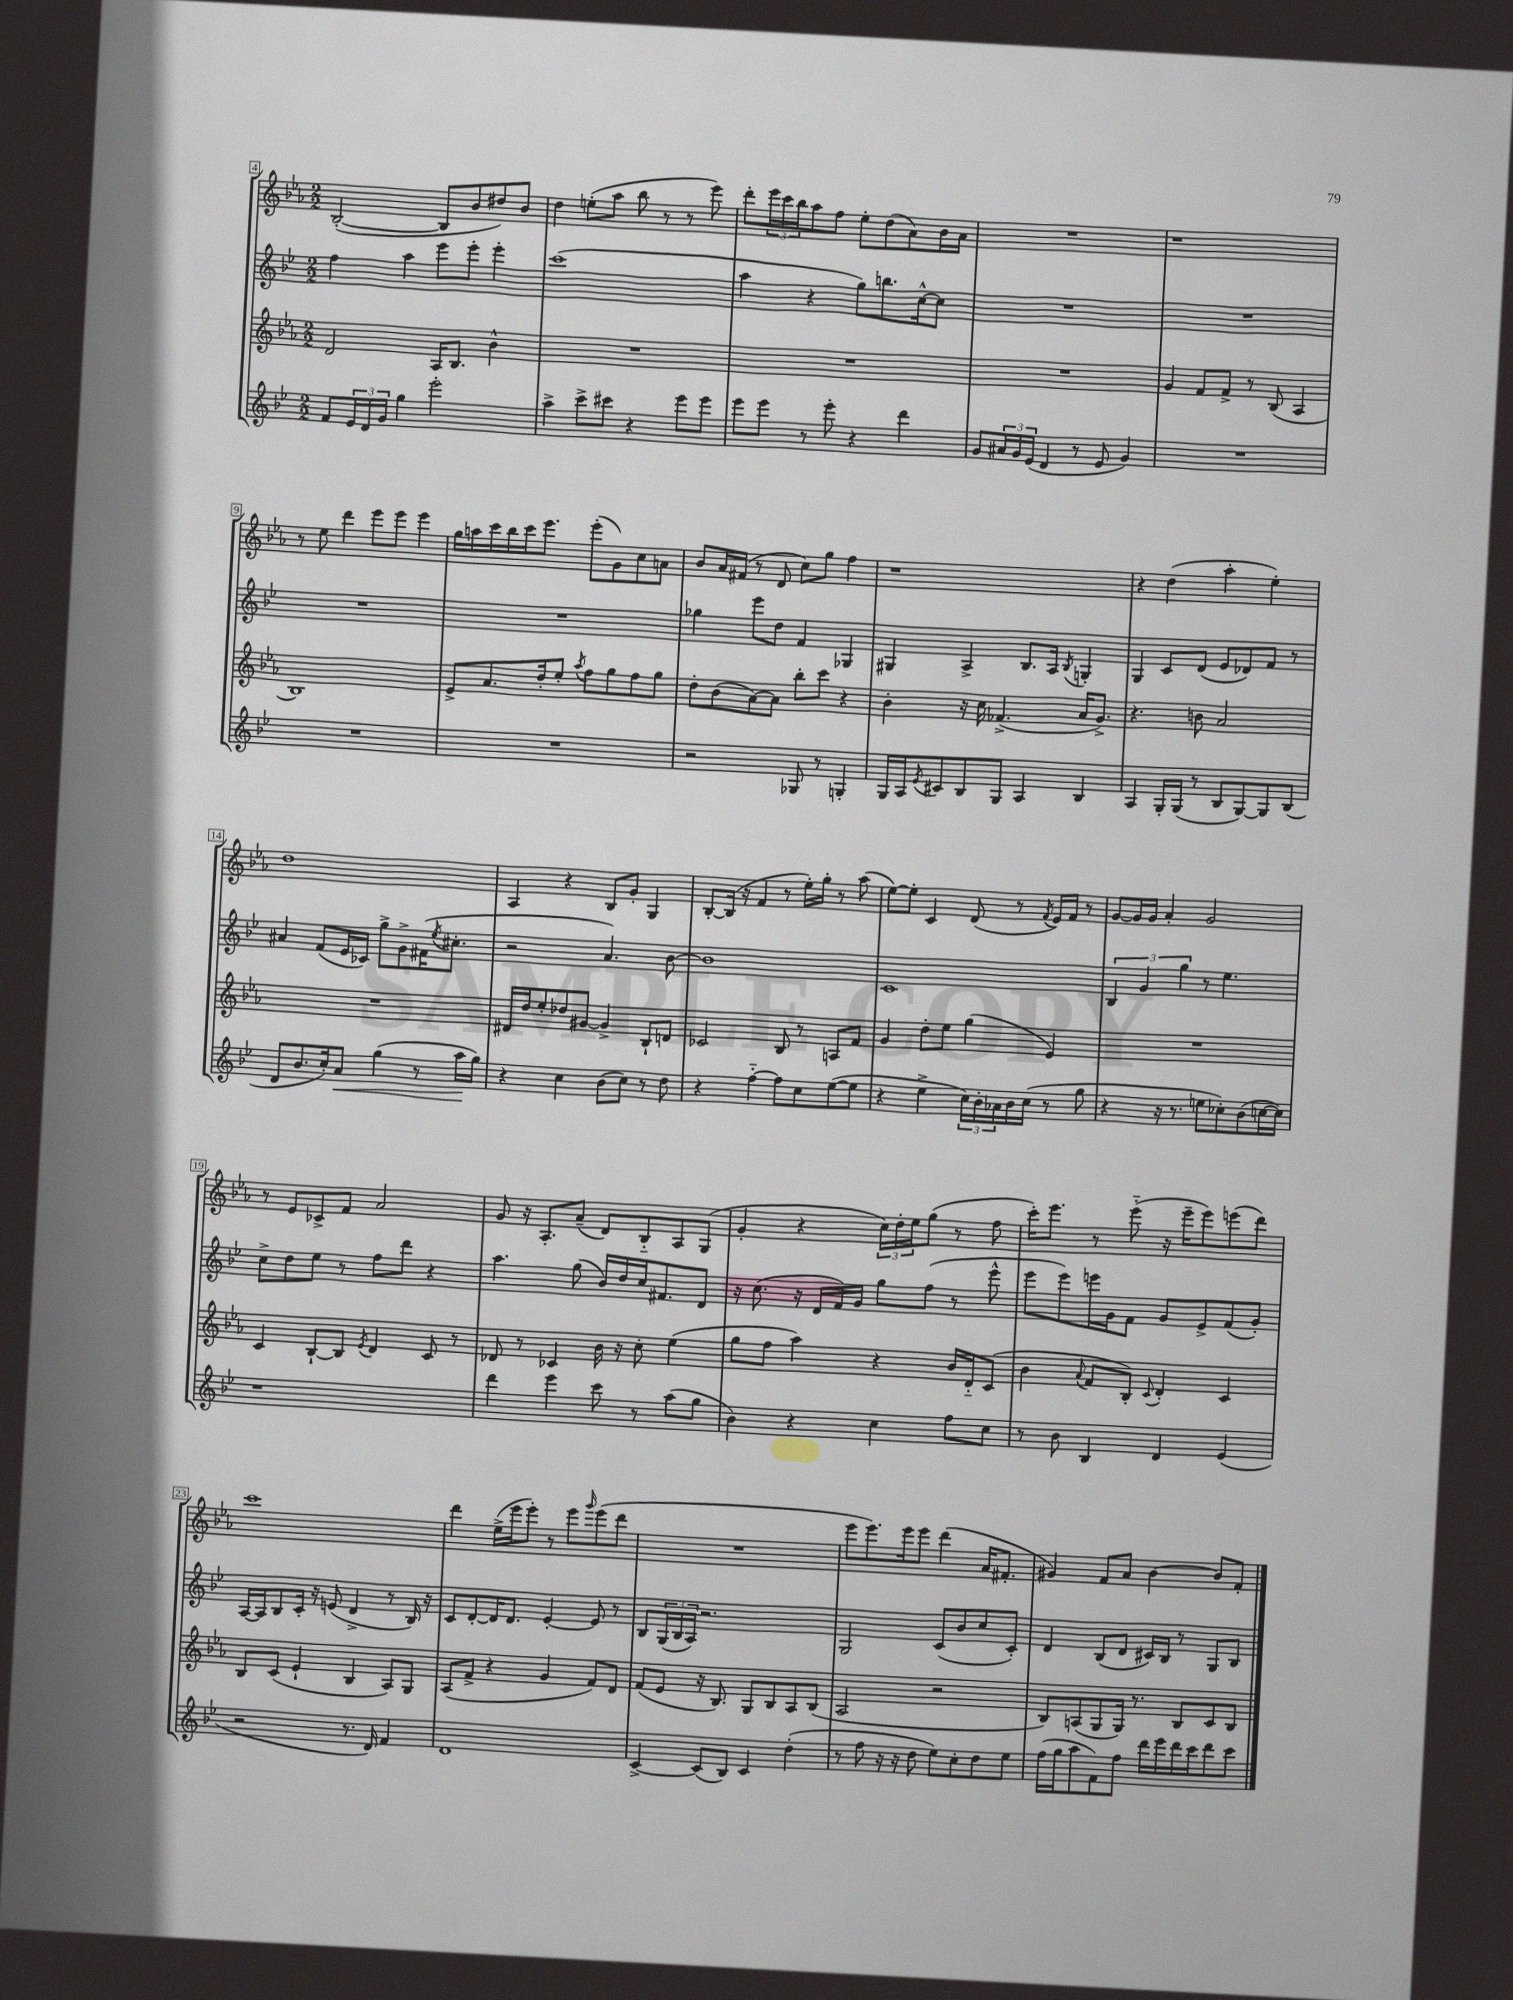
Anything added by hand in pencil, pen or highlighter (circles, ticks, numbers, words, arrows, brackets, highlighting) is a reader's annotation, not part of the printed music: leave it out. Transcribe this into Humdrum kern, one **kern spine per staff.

**kern	**dynam	**kern	**kern	**kern
*part4	*part4	*part3	*part2	*part1
*staff4	*staff4	*staff3	*staff2	*staff1
*clefG2	*	*clefG2	*clefG2	*clefG2
*k[b-e-]	*	*k[b-e-a-]	*k[b-e-]	*k[b-e-a-]
*M2/2	*	*M2/2	*M2/2	*M2/2
=4	=4	=4	=4	=4
8f/L	.	2d/	4ff\	([2B-'/
24e-/L	.	.	.	.
24d/	.	.	.	.
24g/JJ	.	.	.	.
4gg\	.	.	4aa\	.
2eee-'\	.	16A-/KL	8eee-\L	8B-/L]
.	.	8.B-/J	.	.
.	.	.	8eee-'\J	8b-/
.	.	4b-^^\	4eee-'\	8dd#X/)
.	.	.	.	8b-/J
=5	=5	=5	=5	=5
4aa^\	.	1r	(1ccc	4dd\
8ccc^\L	.	.	.	(8een'\L
8ccc#X\J	.	.	.	8aa-\J
4r	.	.	.	8bb-\
.	.	.	.	8r
8eee-\L	.	.	.	8r
8eee-\J	.	.	.	8eee-\)
=6	=6	=6	=6	=6
8eee-\L	.	1r	4aa\	8ddd'\L
8eee-\J	.	.	.	24eee-\L
.	.	.	.	24ccc\
.	.	.	.	24bb-\J
8r	.	.	4r	8aa-\
8eee-'\	.	.	.	8ff\J
4r	.	.	8gg\L)	8ee-'\L
.	.	.	8.bbn\	(8dd\
4ddd\	.	.	.	8a-\)
.	.	.	[16cc^^\k	.
.	.	.	8cc\J]	16b-\L
.	.	.	.	16a-\JJ
=7	=7	=7	=7	=7
8g/L	.	1r	1r	1r
24a#X/L	.	.	.	.
24g/	.	.	.	.
(24e-/JJ	.	.	.	.
4d/	.	.	.	.
8r	.	.	.	.
8e-/	.	.	.	.
4g/)	.	.	.	.
=8	=8	=8	=8	=8
1r	.	4g/	1r	1r
.	.	8f/L	.	.
.	.	8f^/J	.	.
.	.	8r	.	.
.	.	(8B-/	.	.
.	.	4A-/	.	.
!!LO:LB:g=z
=9	=9	=9	=9	=9
1r	.	1B-)	1r	8r
.	.	.	.	8ee-\
.	.	.	.	4ddd\
.	.	.	.	8eee-\L
.	.	.	.	8eee-\J
.	.	.	.	4eee-\
=10	=10	=10	=10	=10
1r	.	8e-^/L	1r	16gg\LL
.	.	.	.	16aan\
.	.	8.a-/	.	16ccc\
.	.	.	.	16bb-\
.	.	.	.	16ccc\J
.	.	16dd'/k	.	8.eee-\J
.	.	8ee-'/J	.	.
.	.	8qaa-/	.	.
.	.	8ff\L	.	(8eee-'\L
.	.	8gg\	.	8g\)
.	.	8ff\	.	8cc\
.	.	8gg\J	.	8an\J
=11	=11	=11	=11	=11
2r	.	8dd'\L	4gg-X\	8b-/L
.	.	(8b-\	.	16a-/L
.	.	.	.	(16f#X/JJ
.	.	[8a-\)	8eee-\L	8r
.	.	8a-\J]	8dd\J	8d/
8G-X/	.	8bb-'\L	4f/	8cc\L)
8r	.	8ccc\J	.	8gg\J
4Gn'/	.	4r	4G-X/	4ff\
=12	=12	=12	=12	=12
16G/LL	.	4b-'\	4G#X/	1r
16A/J	.	.	.	.
8qe-/	.	.	.	.
8c#X/	.	.	.	.
8B-/	.	16r	4A^/	.
.	.	16cc\	.	.
8G/J	.	(4.f-X^/	.	.
4A/	.	.	8.B-/L	.
.	.	.	16A/Jk	.
.	.	.	8qB-/	.
4B-/	.	16a-/KL	4Gn'/	.
.	.	8.g^/J)	.	.
=13	=13	=13	=13	=13
4A/	.	4.r	4G/	4r
16G'/LL	.	.	8c/L	(4dd\
(16G/JJ	.	.	.	.
8r	.	8bn\	(8d/J	.
8B-/L	.	2a-/	8e-/L	4aa-'\
[8G/)	.	.	8d-X/)	.
8G/]	.	.	8f/J	4ee-'\)
(8B-/J	.	.	8r	.
!!LO:LB:g=z
=14	=14	=14	=14	=14
8d/L	.	1r	4a#X/	1dd
8.b-/	.	.	.	.
.	.	.	(8f/L	.
16cc'/k)	.	.	.	.
!	!LO:HP:b	!	!	!
8a/J	<	.	16e-/L	.
.	.	.	16c-X/JJ)	.
(4gg\	.	.	8gg^\L	.
.	.	.	8g^\	.
8r	.	.	(16f#X\K	.
.	.	.	8qee-/	.
.	.	.	8.cc#X'\J	.
16aa\LL	.	.	.	.
16gg\JJ)	[	.	.	.
=15	=15	=15	=15	=15
4r	.	16d#X/LL	2r	4A-/
.	.	16dd/J	.	.
.	.	8ee-'/	.	.
4cc\	.	8dd-X/	.	4r
.	.	[8g#X/J	.	.
(8b-\L	.	4g#^/]	4.a/)	8B-/L
8cc\J)	.	.	.	8g'/J
8r	.	8B-`/L	.	4G/
8dd\	.	8dn/J	[8b-\	.
=16	=16	=16	=16	=16
4r	.	2c-X/	1b-]	[8B-'/L
.	.	.	.	(16B-/Jk]
.	.	.	.	16r
[4ff\	.	.	.	4f/
8ff\L]	.	8B-/	.	8r
8cc\	.	8r	.	16ee-'\LL)
.	.	.	.	16gg'\JJ
([8ee-\	.	8An/L	.	8r
8ee-\J]	.	8f/J	.	(8aa-\
=17	=17	=17	=17	=17
4r	.	4g/	1c	[8ee-\L)
.	.	.	.	8ee-'\J]
4ee-^\	.	8dd'\L	.	4c/
.	.	8ee-\J	.	.
24cc\LL)	.	(4gg\	.	(8d/
24b-'\	.	.	.	.
24a-X\	.	.	.	.
16b-\	.	.	.	8r
(16cc\JJ	.	.	.	.
.	.	.	.	8qf/
8r	.	4e-/)	.	16e-/LL)
.	.	.	.	16f/JJ
8gg\	.	.	.	8r
=18	=18	=18	=18	=18
4r	.	1r	6B-/	[8g/L
.	.	.	.	16g/L]
.	.	.	6g/	.
.	.	.	.	16g/JJ
16r	.	.	.	4a-'/
8.r	.	.	.	.
.	.	.	6gg\	.
8een\L	.	.	8r	2g/
8cc-X'\)	.	.	4.ee-\	.
(8b-\	.	.	.	.
[16ccn\L	.	.	.	.
16cc\JJ])	.	.	.	.
!!LO:LB:g=z
=19	=19	=19	=19	=19
1r	.	4c/	8cc^\L	8r
.	.	.	8dd\	8e-/L
.	.	[8B-`/L	8ee-\J	8c-X^/
.	.	8B-/J]	8r	8f/J
.	.	8qe-/	.	.
.	.	4d/	8ff\L	2a-/
.	.	.	8ddd\J	.
.	.	8c/	4r	.
.	.	8r	.	.
=20	=20	=20	=20	=20
4ddd\	.	8d-X/	4.aa\	8g/
.	.	8r	.	16r
.	.	.	.	8.A-'/L
4eee-\	.	4c-X/	.	.
.	.	.	(8gg\	(8a-~/J
8ccc\	.	16b-\	16b-/LL)	8d/L)
.	.	16r	16dd/	.
8r	.	8cc'\	16cc/J	8B-/
.	.	.	8.f#X/	.
(8aa\L	.	(4ee-\	.	8A-/
8gg\J	.	.	8d/J	(8G/J
=21	=21	=21	=21	=21
4b-\)	.	8gg\L	16r	4g'/
.	.	.	(8.cc\	.
.	.	8ff\J	.	.
4r	.	4aa-\)	16r	4r
.	.	.	16d/LL	.
.	.	.	16f/)	.
.	.	.	16g/JJ	.
4cc\	.	4r	8gg\L	24cc\LL)
.	.	.	.	24dd'\
.	.	.	.	24ee-\J
.	.	.	(8ff\J	(8gg\J
8ff\L	.	16b-/LL	8r	8r
.	.	16d/J	.	.
8cc\J	.	(8c/J	8eee-^^\	8ff\
=22	=22	=22	=22	=22
8r	.	4b-\	8eee-\L	16ccc'\KL)
.	.	.	.	8.eee-\J
8b-\	.	.	8eee-\)	.
.	.	8qqa-/	.	.
4B-/	.	8f/L	16eeen\L	8r
.	.	.	16g\J	.
.	.	8B-'/J)	8f\J	(8eee-\
.	.	8qqc/	.	.
4d/	.	4d'/	8g/L	16r
.	.	.	.	16eee-~\KL
.	.	.	8e-^/	8eee-\)
(4e-/	.	4c/	(8f/	(8eeen\
.	.	.	8g'/J)	8ddd\J)
!!LO:LB:g=z
=23	=23	=23	=23	=23
2r	.	8B-/L	[16A/LL	1ccc
.	.	.	16A/J]	.
.	.	(8c/J	8B-/	.
.	.	4e-`/	16c'/Jk	.
.	.	.	16r	.
.	.	.	(8en/	.
8.r	.	4B-/	4d^/	.
16d/)	.	.	.	.
4f/	.	8A-/L)	8r	.
.	.	8G/J	16B-/)	.
.	.	.	16r	.
=24	=24	=24	=24	=24
1d	.	(8A-/L	8c/L	4ddd\
.	.	8f^/J	[8d'/	.
.	.	4r	16d/K]	(16ee-^\LL
.	.	.	8.d/J	16eee-\J
.	.	.	.	8eee-'\J)
.	.	4g/	[4e-'/	8r
.	.	.	.	8eee-\L
.	.	.	.	16qqggg/
.	.	8f/L)	8e-/]	(8eee-\
.	.	8d/J	8r	8ddd\J
=25	=25	=25	=25	=25
[4c^/	.	(8f/L	8B-/L	1r
.	.	8e-/J	(24G/L	.
.	.	.	24B-/	.
.	.	.	24A/JJ)	.
(8c/L]	.	16r	2.r	.
.	.	8.B-/)	.	.
8B-/J)	.	.	.	.
4c/	.	8G/L	.	.
.	.	8B-/	.	.
(4dd'\	.	8A-/	.	.
.	.	(8B-/J	.	.
=26	=26	=26	=26	=26
8r	.	2A-/	2G/	8eee-\L
8ff\	.	.	.	8.eee-\)
16r	.	.	.	.
16r	.	.	.	16eee-\k
8dd\	.	.	.	8eee-\J
8ee-\L)	.	2r	(8c/L	(4ddd\
8cc'\	.	.	8b-/	.
8dd\	.	.	8cc/	16a-/KL
.	.	.	.	8.f#X'/J
8ee-\J	.	.	8c'/J)	.
=27	=27	=27	=27	=27
(16ff\LL	.	8B-/L)	4d/	4g#X/)
16gg\J	.	.	.	.
8aa\	.	(8An/	.	.
8f\)	.	8G/	(8B-/L	8f/L
8ff\J	.	16G/Jk)	8d/J	8a-/J
.	.	8.r	.	.
16ddd\LL	.	.	16c#X/LL)	[4b-\
16eee-\	.	.	16B-/JJ	.
16ddd\	.	8B-/L	8r	.
16ccc\J	.	.	.	.
8ddd\	.	8c/	8G/L	8b-/L]
8ccc\J	.	8B-/J	8B-/J	8f'/J
==	==	==	==	==
*-	*-	*-	*-	*-
